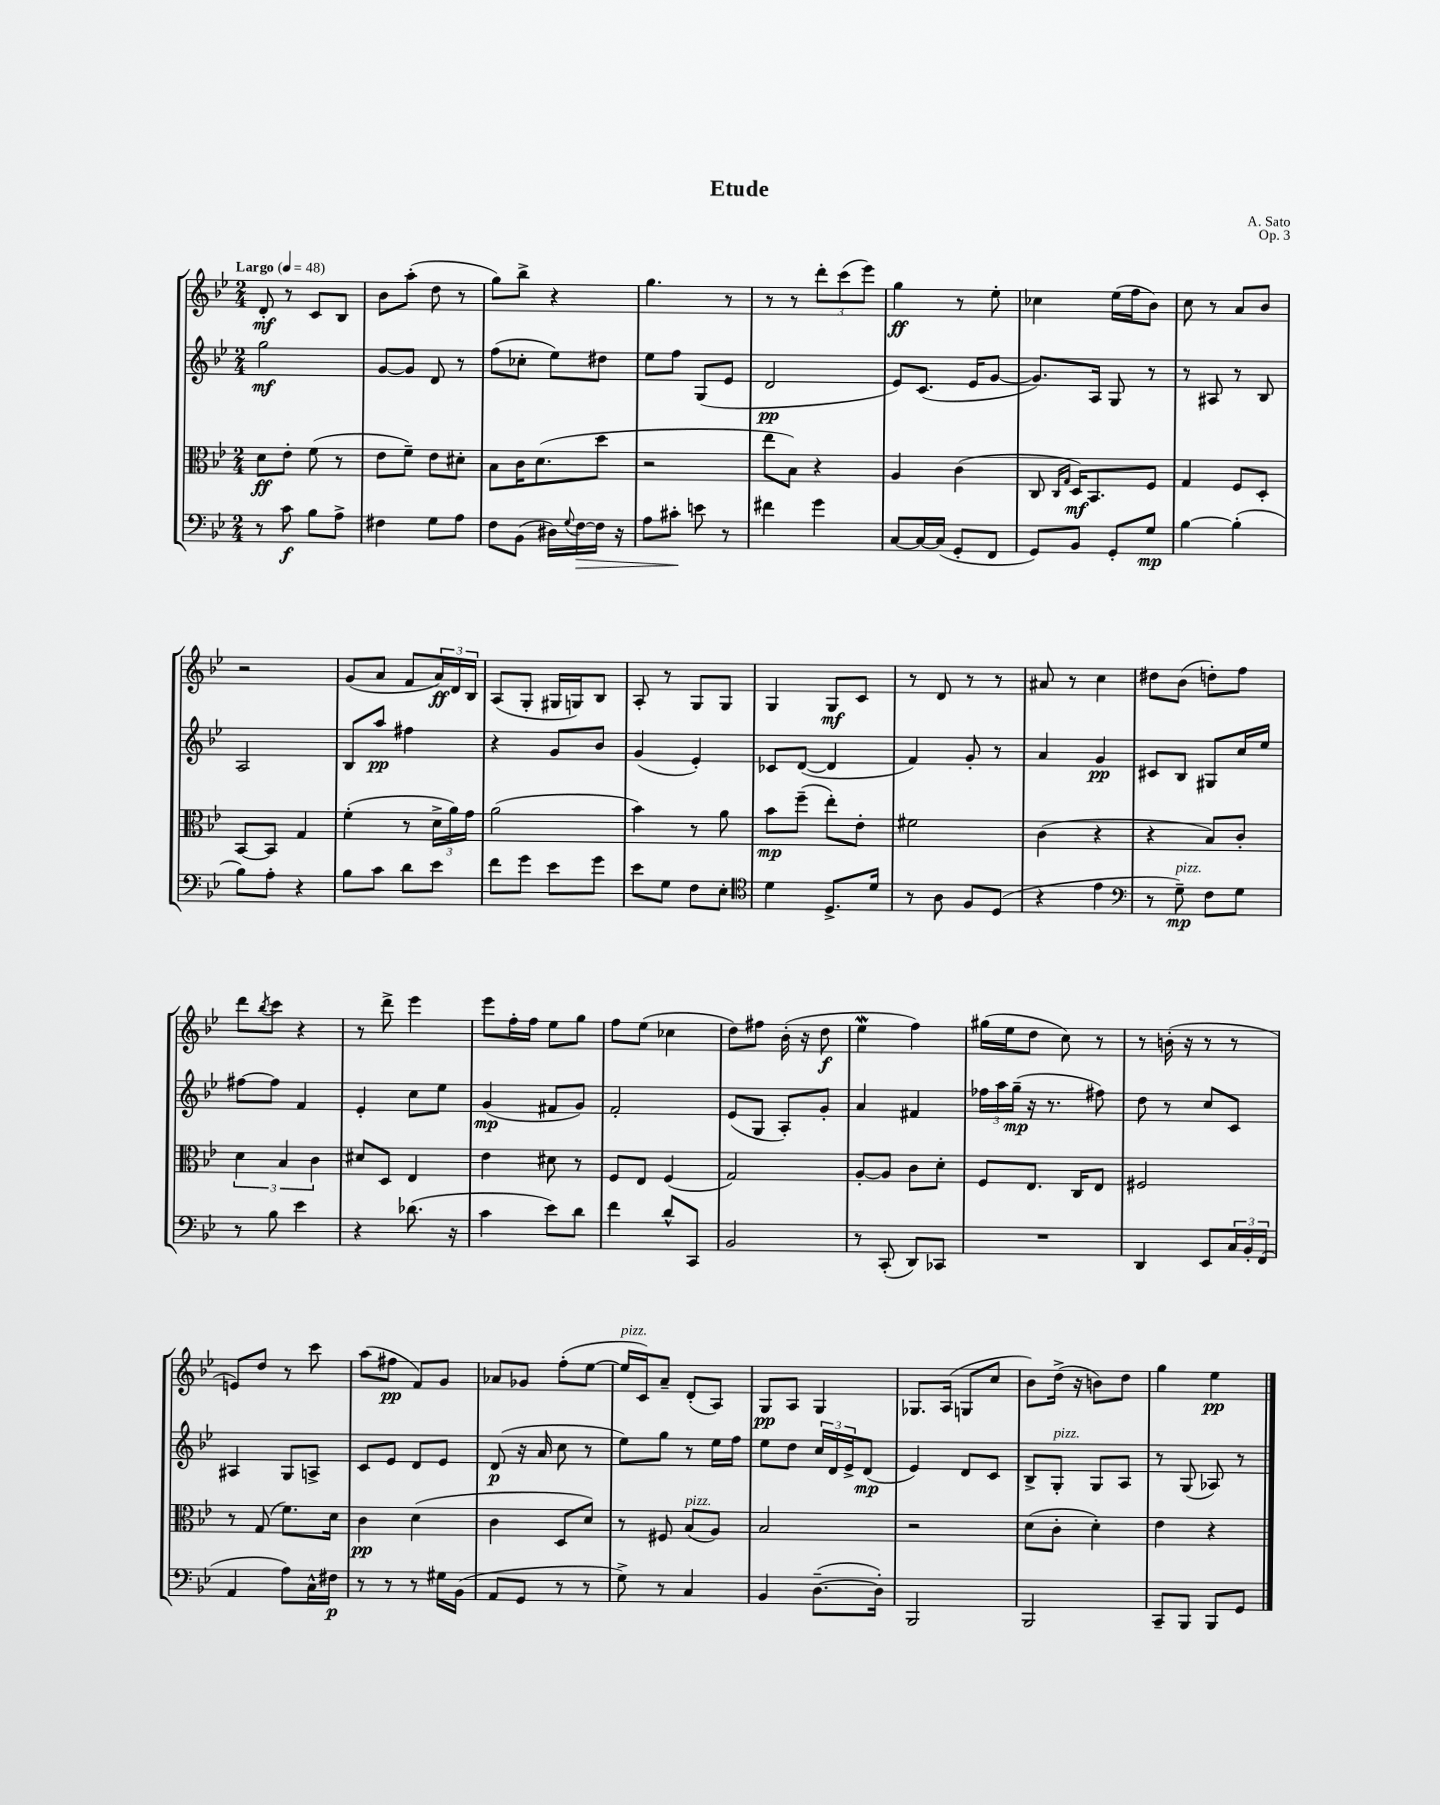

**kern	**kern	**kern	**kern
*staff4	*staff3	*staff2	*staff1
*clefF4	*clefC3	*clefG2	*clefG2
*k[b-e-]	*k[b-e-]	*k[b-e-]	*k[b-e-]
*M2/4	*M2/4	*M2/4	*M2/4
*MM48	*MM48	*MM48	*MM48
8r	8d\L	2gg\	8d'/
8c\	8e-'\J	.	8r
8B-\L	(8f\	.	8c/L
8A^\J	8r	.	8B-/J
=	=	=	=
4F#\	8e-\L	[8g/L	8b-\L
.	8f~\J)	8g/]J	(8aa'\J
8G\L	8e-\L	8d/	8dd\
8A\J	8d#'\J	8r	8r
=	=	=	=
8F\L	8B-\L	(8ff\L	8gg\L)
(8BB-\J	16c\K	8cc-'\J	8bb-^\J
.	(8.d\	.	.
16D#\LL)	.	8ee-\L)	4r
8qqG/	.	.	.
[16F\	.	.	.
16F\]JJ	8dd\J	8dd#\J	.
16r	.	.	.
=	=	=	=
8A\L	2r	8ee-\L	4.gg\
8c#'\J	.	8ff\J	.
8e\	.	(8G/L	.
8r	.	8e-/J	8r
=	=	=	=
4f#\	8ee-\L	2d/	8r
.	8B-\J)	.	8r
4g\	4r	.	12ddd'\L
.	.	.	(12ccc\
.	.	.	12eee-\J)
=	=	=	=
[8C/L	4A/	8e-/L)	4gg\
16C/_L	.	(8.c/J	.
(16C/]JJ	.	.	.
8GG'/L	(4c\	.	8r
.	.	16e-/LK	.
8FF/J	.	[8g/J	8ee-'\
=	=	=	=
8GG/L)	8C/	8.g/]L)	4cc-\
.	16qqC/LL	.	.
.	16qqG/JJ	.	.
8BB-/J	16D/LK)	.	.
.	8.BB-/	16A/Jk	.
8GG'/L	.	8G/	(16ee-\LL
.	.	.	16ff\J
8G/J	8F/J	8r	8b-\J)
=	=	=	=
[4B-\	4G/	8r	8cc\
.	.	8A#/	8r
(4B-'\]	8F/L	8r	8a/L
.	8D'/J	8B-/	8b-/J
=	=	=	=
8B-\L)	[8BB-/L	2A/	2r
8A'\J	8BB-/]J	.	.
4r	4G/	.	.
=	=	=	=
8B-\L	(4f'\	8B-/L	(8g/L
8c\J	.	8aa/J	8a/J
8d\L	8r	4ff#\	8f/L
8e-\J	24d^\LL	.	24a/L)
.	24a\)	.	24d/
.	24g\JJ	.	24B-/JJ
=	=	=	=
8f\L	(2a\	4r	(8A/L
8g\J	.	.	8G'/J
8e-\L	.	8g/L	16G#/LL
.	.	.	16G/J)
8g\J	.	8b-/J	8B-/J
=	=	=	=
8e-\L	4b-\)	(4g/	8A'/
8G\J	.	.	8r
8F\L	8r	4e-'/)	8G/L
8E-'\J	8a\	.	8G/J
=	=	=	=
*clefC4	*	*	*
4d\	8b-\L	8c-/L	4G/
.	(8ff~\J	([8d/J	.
8.D^/L	8ee-'\L)	4d/]	8G/L
.	8e-'\J	.	8c/J
16d/Jk	.	.	.
=	=	=	=
8r	2f#\	4f/)	8r
8A\	.	.	8d/
8F/L	.	8g'/	8r
(8D/J	.	8r	8r
=	=	=	=
4r	(4c\	4a/	8a#/
.	.	.	8r
4e-\	4r	4g/	4cc\
=	=	=	=
*clefF4	*	*	*
8r	4r	8c#/L	8dd#\L
8G~\)	.	8B-/J	(8b-\J
8F\L	8B-/L)	8G#/L	8dd'\L)
8G\J	8c'/J	16cc/L	8ff\J
.	.	16ee-/JJ	.
=	=	=	=
8r	6d\	[8ff#\L	8ddd\L
.	.	.	8qbb-/
8B-\	.	8ff#\]J	8ccc\J
.	6B-/	.	.
4e-\	.	4f/	4r
.	6c\	.	.
=	=	=	=
4r	8d#/L	4e-'/	8r
.	8D/J	.	8ddd^\
(8.d-\	4E-/	8cc\L	4eee-\
.	.	8ee-\J	.
16r	.	.	.
=	=	=	=
4c\	4e-\	(4g/	8eee-\L
.	.	.	16ff'\L
.	.	.	16ff\JJ
8e-\L)	8d#\	8f#/L	8ee-\L
8d\J	8r	8g/J)	8gg\J
=	=	=	=
4f\	8F/L	2f'/	8ff\L
.	8E-/J	.	(8ee-\J
8d^^/L	(4F/	.	4cc-\
8CC/J	.	.	.
=	=	=	=
2BB-/	2G/)	(8e-/L	8dd\L)
.	.	8G/J	8ff#\J
.	.	8A'/L)	(16b-'\
.	.	.	16r
.	.	8g'/J	8dd\
=	=	=	=
8r	[8A'/L	4a/	4ee-\
(8CC'/	8A/]J	.	.
8DD/L)	8c\L	4f#/	4ff\)
8CC-/J	8d'\J	.	.
=	=	=	=
2r	8F/L	24ff-\LL	(16gg#\LL
.	.	24aa\	.
.	.	.	16ee-\J
.	.	(24gg~\JJ	.
.	8.E-/J	16r	8dd\J
.	.	8.r	.
.	.	.	8cc\)
.	16C/LK	.	.
.	8E-/J	8ff#\)	8r
=	=	=	=
4DD/	2F#/	8dd\	8r
.	.	8r	(16b'\
.	.	.	16r
8EE-/L	.	8cc/L	8r
24C/L	.	8c/J	8r
24BB-'/	.	.	.
(24FF/JJ	.	.	.
=	=	=	=
4AA/	8r	4A#/	8e/L)
.	(8G/	.	8dd/J
8A\L)	8.f\L)	8G/L	8r
16C^^\L	.	8A^/J	8ccc\
16F#\JJ	16d\Jk	.	.
=	=	=	=
8r	4c\	8c/L	(8aa\L
8r	.	8e-/J	8ff#\J
8r	(4d\	8d/L	8f/L)
16G#\LL	.	8e-/J	8g/J
(16BB-\JJ	.	.	.
=	=	=	=
8AA/L	4c\	(8d/	8a-/L
8GG/J	.	16r	8g-/J
.	.	16a/	.
8r	8D/L	8cc\	(8ff'\L
8r	8d/J)	8r	[8ee-\J
=	=	=	=
8G^\)	8r	8ee-\L)	16ee-/]LL
.	.	.	16c/J)
8r	8F#/	8gg\J	8a~/J
4C/	(8B-/L	8r	(8d'/L
.	8A/J)	16ee-\LL	8A/J)
.	.	16ff\JJ	.
=	=	=	=
4BB-/	2B-/	8ee-\L	8G/L
.	.	8dd\J	8A/J
([8.D~\L	.	24cc/LL	4G/
.	.	24d/	.
.	.	24e-^/J	.
.	.	(8d/J	.
16D'\]Jk)	.	.	.
=	=	=	=
2BBB-/	2r	4e-/)	8.G-/L
.	.	.	(16A/Jk
.	.	8d/L	8G/L
.	.	8c/J	8cc/J
=	=	=	=
2BBB-/	(8d\L	8B-^/L	8b-\L)
.	8c'\J	8G'/J	(16dd^\Jk
.	.	.	16r
.	4d'\)	8G/L	8b\L)
.	.	8A/J	8dd\J
=	=	=	=
8CC~/L	4e-\	8r	4gg\
8BBB-/J	.	(8G/	.
8BBB-/L	4r	8A-/)	4ee-\
8GG/J	.	8r	.
==	==	==	==
*-	*-	*-	*-
